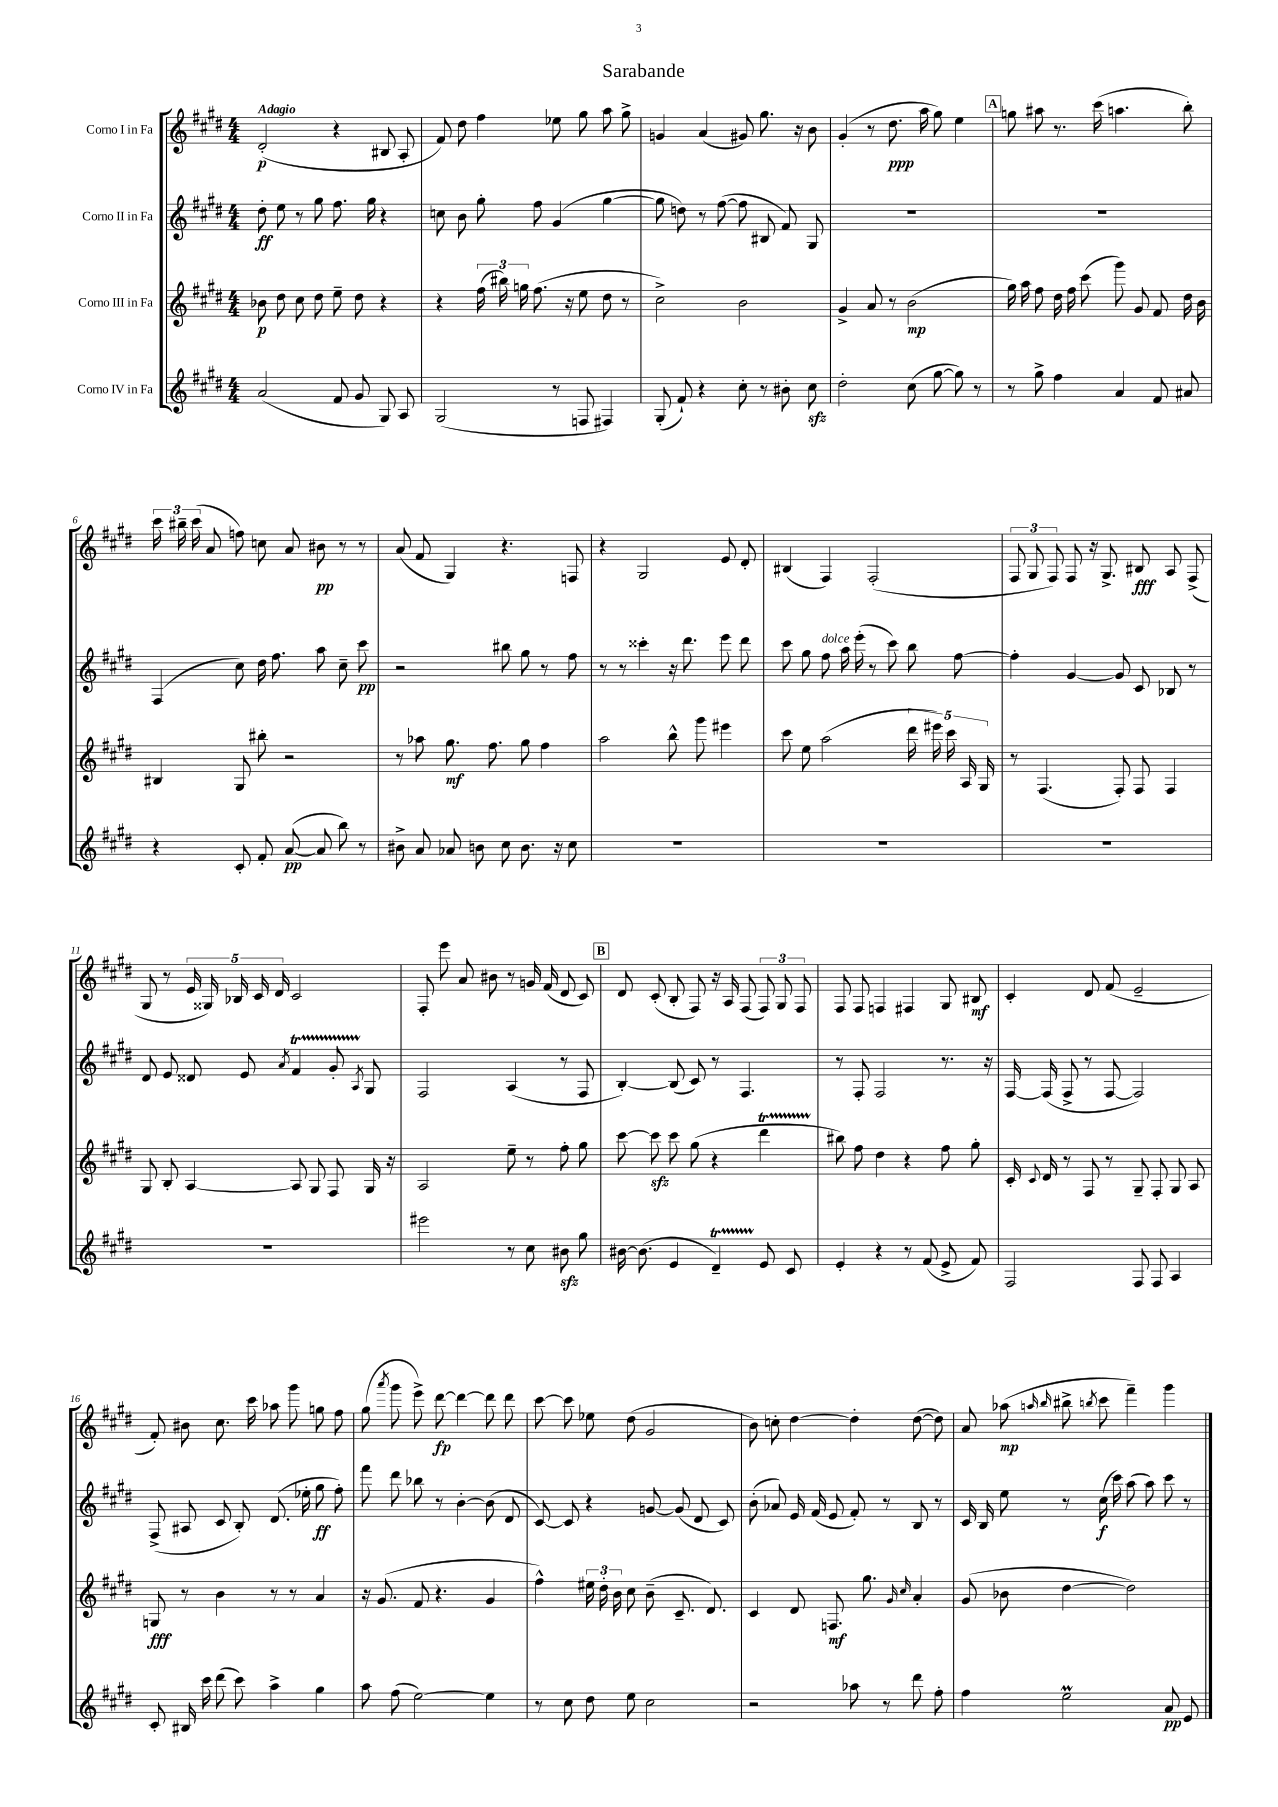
\header { title = "Sarabande" }
<<
\new StaffGroup <<
\new Staff = "s0" \with { instrumentName = "Corno I in Fa" } {
    \clef treble \key e \major \numericTimeSignature \time 4/4 \tempo "Adagio"
    \autoBeamOff dis'2-.\p( r4 bis8 a8-. |
    fis'8) dis''8 fis''4 ees''8 gis''8 a''8 gis''8-> |
    g'4 a'4( gis'8) gis''8. r16 b'8 |
    gis'4-.( r8 dis''8.\ppp a''16 gis''8) e''4 |
    \mark \markup { \box "A" } g''8 ais''8 r8. cis'''16( a''4. b''8-.) |
    \tuplet 3/2 { cis'''16 bis''16-- cis'''16( } a'8 f''8) c''8 a'8 bis'8\pp r8 r8 |
    a'8( fis'8 gis4) r4. f8 |
    r4 gis2 e'8 dis'8-. |
    bis4( fis4) fis2-.( |
    \tuplet 3/2 { fis8 gis8 fis8) } fis8 r16 gis8.-> bis8\fff a8 fis8->( |
    gis8 r8 \tuplet 5/4 { e'16 gisis16) bes16 cis'16 dis'16 } cis'2 |
    fis8-. e'''8 a'8 bis'8 r8 g'16 fis'16( dis'8 cis'8) |
    \mark \markup { \box "B" } dis'8 cis'8-.( b8-. fis8) r16 a16 fis8( \tuplet 3/2 { fis8) gis8 fis8 } |
    fis8 fis8 f4 fis4 gis8 bis8\mf |
    cis'4-. dis'8 fis'8( e'2-- |
    fis'8-.) bis'8 cis''8. cis'''16 aes''8 gis'''8 g''8 fis''8 |
    gis''8( \acciaccatura { a'''8 } gis'''8 e'''8->) dis'''8~\fp dis'''4~ dis'''8 dis'''8 |
    cis'''8~ cis'''8 ees''8 dis''8( gis'2 |
    b'8) c''8-. dis''4~ dis''4-. dis''8~( dis''8) |
    a'8 aes''8\mp( \grace { a''16 b''16 } bis''8-> \acciaccatura { b''8 } cis'''8 fis'''4--) gis'''4 \bar "|." |
}
\new Staff = "s1" \with { instrumentName = "Corno II in Fa" } {
    \clef treble \key e \major \numericTimeSignature \time 4/4
    \autoBeamOff dis''8-.\ff e''8 r8 gis''8 fis''8. gis''16 r4 |
    c''8 b'8 gis''8-. fis''8 gis'4( gis''4~ |
    gis''8 d''8) r8 fis''8~( fis''8 bis8 fis'8) gis8 |
    R1 |
    \mark \markup { \box "A" } R1 |
    fis4( cis''8) dis''16 fis''8. a''8 cis''8-- cis'''8\pp |
    r2 bis''8 gis''8 r8 fis''8 |
    r8 r8 cisis'''4-. r16 dis'''8. e'''8 dis'''8 |
    cis'''8 gis''8 fis''8^\markup { \italic "dolce" } a''16 e'''16-.( r8 cis'''8) b''8 fis''8~ |
    fis''4-. gis'4~ gis'8 cis'8 bes8 r8 |
    dis'8 e'8 disis'8 e'8 \acciaccatura { a'8 } fis'4\startTrillSpan gis'8-. \acciaccatura { a8 } gis8\stopTrillSpan |
    fis2 a4( r8 fis8 |
    \mark \markup { \box "B" } b4~-.) b8( cis'8) r8 fis4. |
    r8 fis8-. fis2 r8. r16 |
    fis16~ fis16( fis8-> r8 fis8~ fis2) |
    fis8->( ais8 cis'8 b8-.) dis'8.( ees''16-. gis''8\ff fis''8-.) |
    fis'''8 dis'''8 bes''8 r8 b'4~-. b'8( dis'8 |
    cis'8~) cis'8 r4 g'8~ g'8( dis'8 cis'8) |
    b'8-.( aes'8) e'16 fis'16( e'8 fis'8-.) r8 b8 r8 |
    cis'16 b16 e''8 r8 cis''16\f( cis'''16) a''8( a''8) cis'''8 r8 \bar "|." |
}
\new Staff = "s2" \with { instrumentName = "Corno III in Fa" } {
    \clef treble \key e \major \numericTimeSignature \time 4/4
    \autoBeamOff bes'8\p dis''8 cis''8 dis''8 e''8-- dis''8 r4 |
    r4 \tuplet 3/2 { fis''16( bis''16) g''16 } fis''8.( r16 e''8 dis''8 r8 |
    cis''2->) b'2 |
    gis'4-> a'8 r8 b'2\mp( |
    \mark \markup { \box "A" } gis''16) a''16 fis''8 dis''16 fis''16 cis'''8( gis'''8) gis'8 fis'8 dis''16 b'16 |
    bis4 gis8 bis''8-. r2 |
    r8 aes''8 gis''8.\mf fis''8. gis''8 fis''4 |
    a''2 b''8-^ gis'''8 eis'''4 |
    cis'''8 e''8 a''2( \tuplet 5/4 { dis'''16 eis'''16) cis'''16 a16 gis16 } |
    r8 fis4.( fis8-.) fis8 fis4 |
    gis8 b8-. a4~ a8 gis8 fis8 gis16 r16 |
    a2 e''8-- r8 fis''8-. gis''8 |
    \mark \markup { \box "B" } cis'''8~ cis'''8\sfz cis'''8 gis''8( r4 dis'''4\startTrillSpan |
    bis''8\stopTrillSpan) fis''8 dis''4 r4 fis''8 gis''8-. |
    cis'16-. \appoggiatura { cis'8 } dis'16 r8 fis8 r8 gis8-- fis8-. gis8 a8 |
    g8\fff r8 b'4 r8 r8 a'4 |
    r16 gis'8.( fis'8 r4. gis'4 |
    fis''4-^) \tuplet 3/2 { eis''16 dis''16-. b'16 } cis''8 b'8--( cis'8.-- dis'8.) |
    cis'4 dis'8 f8.\mf gis''8. \grace { gis'16 cis''16 } a'4-. |
    gis'8( bes'8 dis''4~ dis''2) \bar "|." |
}
\new Staff = "s3" \with { instrumentName = "Corno IV in Fa" } {
    \clef treble \key e \major \numericTimeSignature \time 4/4
    \autoBeamOff a'2( fis'8 gis'8 gis8) a8 |
    gis2( r8 f8 fis4) |
    gis8-.( fis'8-!) r4 cis''8-. r8 bis'8-. cis''8\sfz |
    dis''2-. cis''8( gis''8~ gis''8) r8 |
    \mark \markup { \box "A" } r8 gis''8-> fis''4 a'4 fis'8 ais'8 |
    r4 cis'8-. fis'8-. a'8~\pp( a'8 b''8) r8 |
    bis'8-> a'8 aes'8 b'8 cis''8 b'8. r16 cis''8 |
    R1 |
    R1 |
    R1 |
    R1 |
    eis'''2 r8 cis''8 bis'8\sfz gis''8 |
    \mark \markup { \box "B" } bis'16~ bis'8.( e'4 dis'4--\startTrillSpan) e'8\stopTrillSpan cis'8 |
    e'4-. r4 r8 fis'8( e'8-> fis'8) |
    fis2 fis8 fis8 a4 |
    cis'8-. bis16 cis'''16 dis'''8( cis'''8) a''4-> gis''4 |
    a''8 fis''8( e''2~) e''4 |
    r8 cis''8 dis''8 e''8 cis''2 |
    r2 aes''8 r8 dis'''8 fis''8-. |
    fis''4 e''2\prall a'8\pp e'8 \bar "|." |
}
>>
>>
